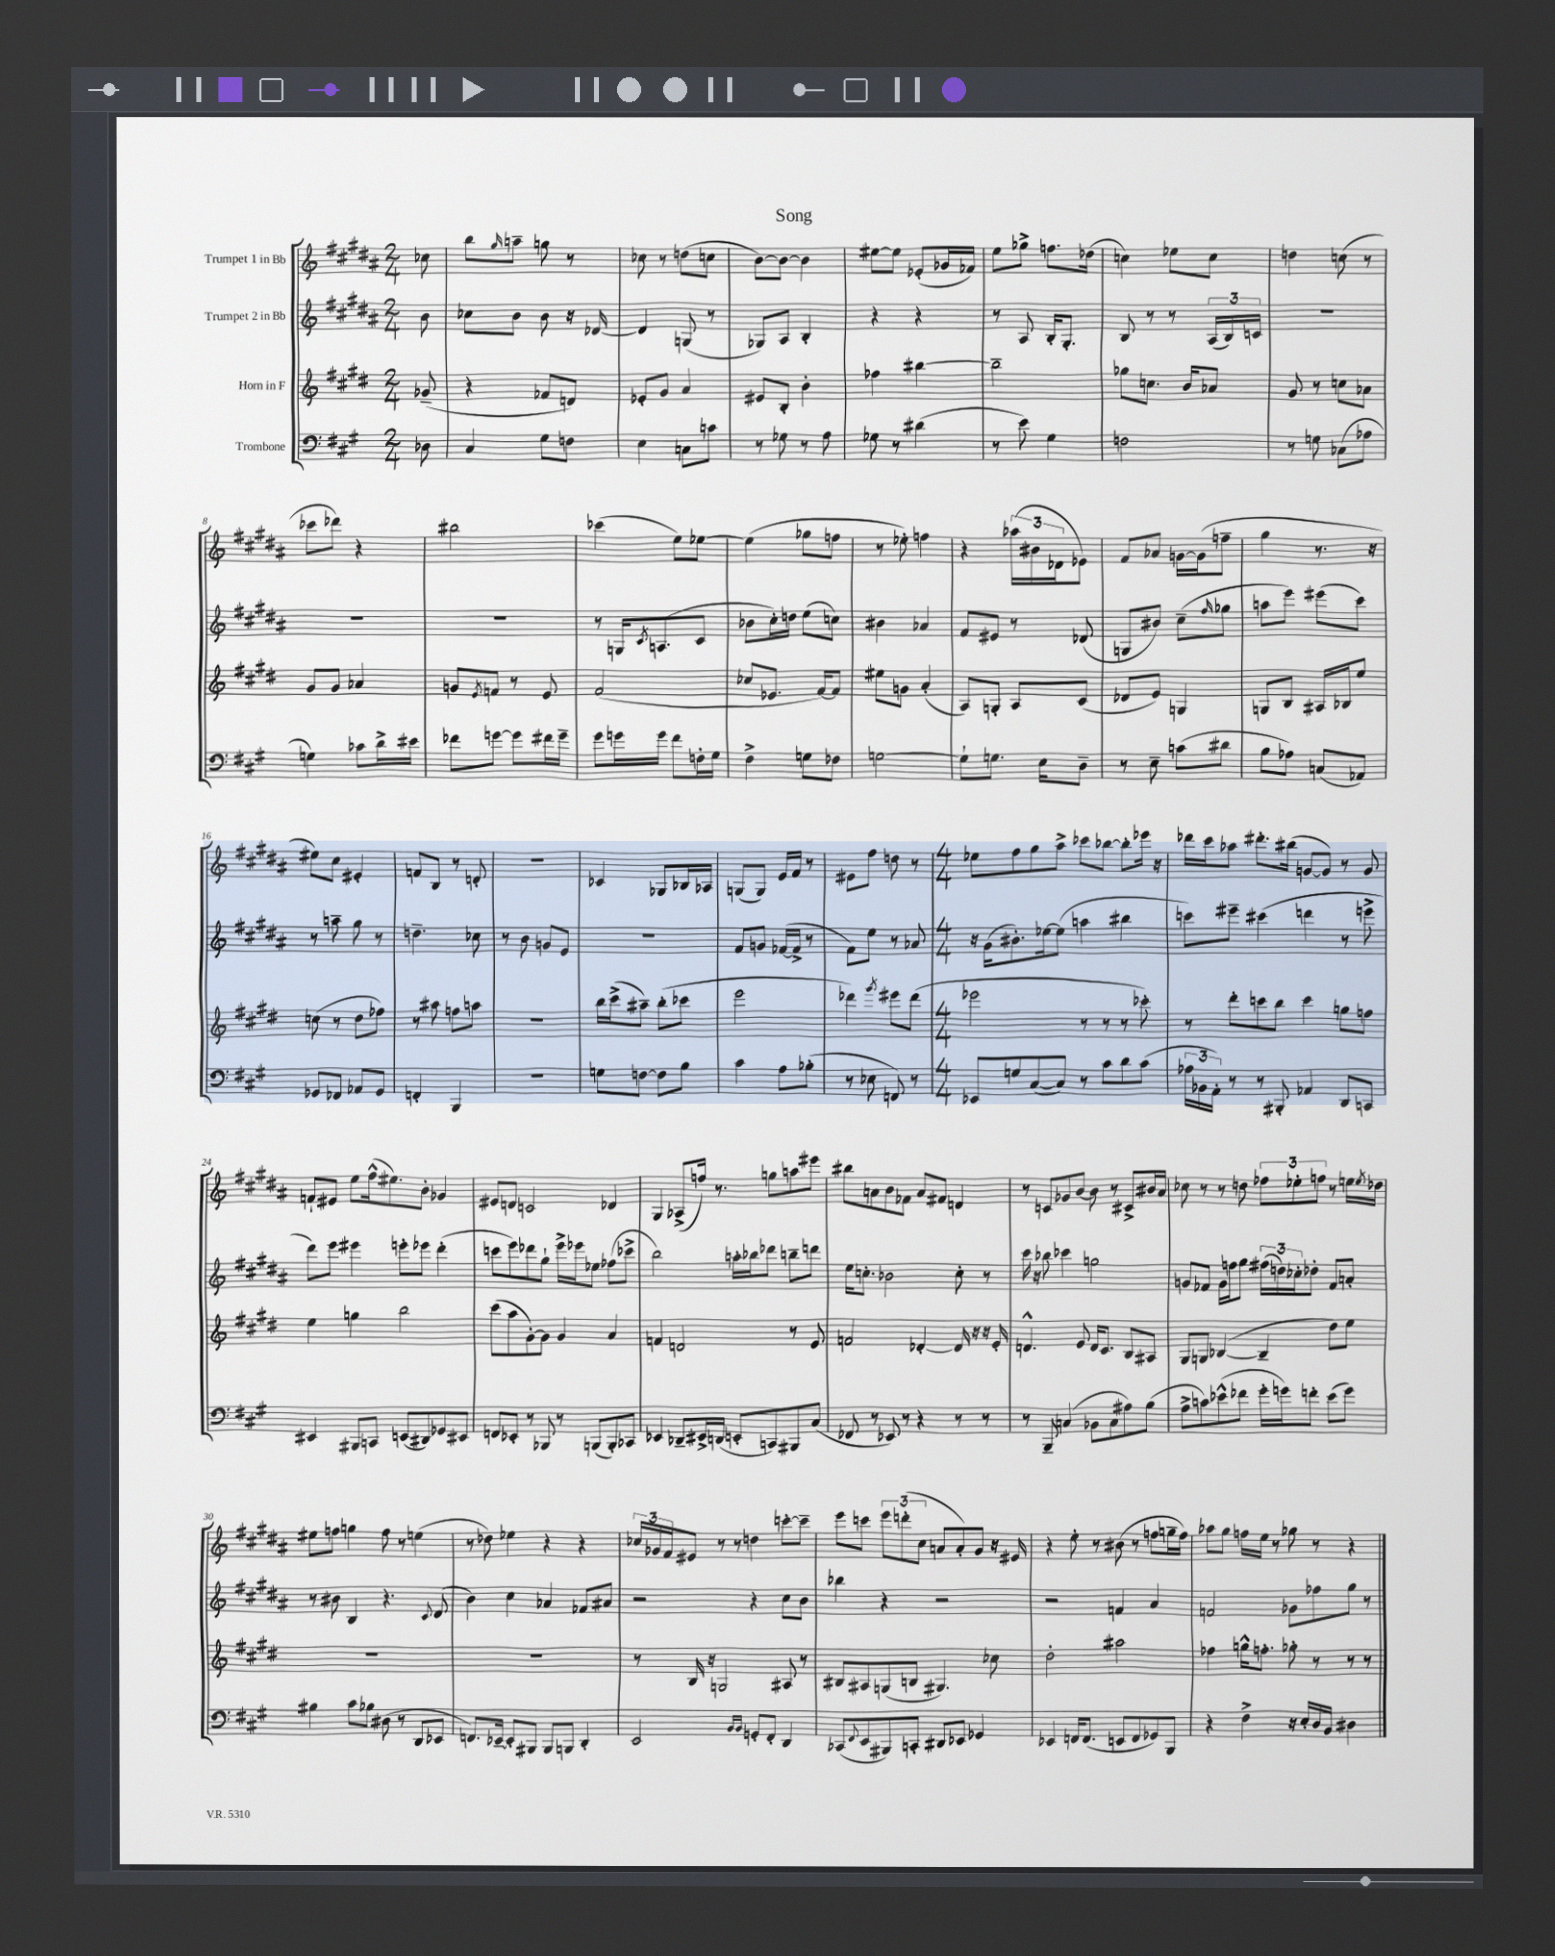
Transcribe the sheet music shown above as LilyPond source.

\header { title = "Song" }
<<
\new StaffGroup <<
\new Staff = "s0" \with { instrumentName = "Trumpet 1 in Bb" } {
    \clef treble \key b \major \numericTimeSignature \time 2/4 \partial 8
    ces''8 |
    b''8 \grace { gis''16 } a''8-- g''8 r8 |
    ces''8 r8 d''8( c''8 |
    b'8~) b'8~ b'4 |
    eis''8~ eis''8 ees'8-.( ges'16 fes'16) |
    e''8 ges''8-> f''8. des''16( |
    c''4) ees''8 c''8 |
    d''4 c''8( r8 |
    ces'''8 des'''8) r4 |
    bis''2 |
    ces'''4( e''8) ees''8~ |
    ees''4( ges''8 f''8 |
    r8 ees''8-.) f''4 |
    r4 \tuplet 3/2 { aes''16( bis'16 des'16 } ees'8) |
    fis'8 aes'8 g'16~ g'16( f''8-- |
    gis''4 r8. r16 |
    eis''8) cis''8 eis'4-. |
    f'8 b8 r8 d'8-. |
    r2 |
    ces'4 ges8 bes16 aes16 |
    g8( g8) e'16 fis'16 r8 |
    eis'8 fis''8 d''8 r8 |
    \numericTimeSignature \time 4/4 ees''8 fis''8 gis''8 ais''8-> ces'''8 bes''8~ bes''8-. ees'''16 r16 |
    des'''16 cis'''16 aes''8 dis'''8.-. bis''16( g'8~ g'8) r8 g'8 |
    f'8-! eis'8 e''8 fis''16-^( eis''8.) b'8-. ges'4 |
    eis'8 d'8 c'2 des'4 |
    gis4 aes8->( f''16) r8. g''8 a''8 eis'''8 |
    bis''8 a'8 b'8 fes'8 a'8 fis'8 d'4 |
    r8 c'8 ges'8 b'8~ b'8 r8 cis'8-> bis'16 ais'16 |
    ces''8 r8 r8 d''8 \tuplet 3/2 { fes''8 ees''8-. f''8 } r8 e''16 \acciaccatura { e''8 } des''16 |
    eis''8 f''8 g''4 f''8 r8 e''4( |
    r8 des''8) ees''4 r4 r4 |
    \tuplet 3/2 { ces''16 ges'16 fis'16 } eis'8 r8 r8 d''4 c'''8~-. c'''8-- |
    e'''8 c'''8 \tuplet 3/2 { e'''8 d'''8-.( cis''8 } a'8 a'8-.) gis'8 r16 eis'16 |
    r4 e''8-. r8 bis'8( r8 f''8 g''16-- f''16) |
    aes''8 gis''8 f''16 e''16 r8 ges''8 r8 r4 \bar "|." |
}
\new Staff = "s1" \with { instrumentName = "Trumpet 2 in Bb" } {
    \clef treble \key b \major \numericTimeSignature \time 2/4 \partial 8
    b'8 |
    ces''8 b'8 b'8 r16 des'16~ |
    des'4 g8( r8 |
    ges8) ais8 b4-. |
    r4 r4 |
    r8 ais8 b16-. gis8.-. |
    b8 r8 r8 \tuplet 3/2 { ais16( b16) c'16 } |
    R2 |
    R2 |
    R2 |
    r8 g16 \acciaccatura { cis'8 } a8.( cis'8 |
    bes'8 cis''16-.) d''16 e''8( c''8) |
    bis'4 aes'4 |
    fis'8 eis'8 r8 des'8( |
    g8 bis'8) cis''8--( \grace { fis''16 } ges''8 |
    a''8 e'''8) eis'''8( cis'''8) |
    r8 a''8-- gis''8 r8 |
    d''4.-- ces''8 |
    r8 b'8 g'8 e'8 |
    r2 |
    fis'8 g'8 fes'16~( fes'16-> r8 |
    fis'8) e''8 r8 aes'8 |
    \numericTimeSignature \time 4/4 r16 gis'16( bis'8.-.) ees''16~ ees''8( a''4 bis''4 |
    c'''8) eis'''8-- cis'''4( d'''4 r8 e'''8-> |
    dis'''8) e'''8 eis'''4 e'''8-. ees'''8 dis'''4-.( |
    c'''8 e'''8) des'''8 gis''8-! e'''16-> ees'''16 ees''8 fes''8( ces'''8-> |
    b''2) a''16-. bes''16 des'''8 b''8-- d'''8 |
    e''16 c''8.-. bes'2 c''8-. r8 |
    cis'''16 r16 bes''8 ces'''4 g''2 |
    g'8 fes'8 g'16 f''16 gis''8 \tuplet 3/2 { fis''16( d''16) ces''16-. } des''8-. fes'8 a'8-. |
    r8 bis'8 b4 r4. \appoggiatura { cis'8 } dis'8( |
    b'4) cis''4 aes'4 fes'8 ais'8 |
    r2 r4 cis''8 b'8 |
    bes''4 r4 r2 |
    r2 f'4 ais'4 |
    f'2 ges'8 fes''8 gis''8 r8 \bar "|." |
}
\new Staff = "s2" \with { instrumentName = "Horn in F" } {
    \clef treble \key e \major \numericTimeSignature \time 2/4 \partial 8
    ges'8--( |
    r4 fes'8 d'8) |
    ees'8-. gis'8 a'4 |
    eis'8 b8-. b'4-. |
    fes''4 bis''4~ |
    bis''2-- |
    ges''8 c''8. b'16 aes'8 |
    gis'8 r8 c''8 aes'8 |
    gis'8 gis'8 aes'4 |
    g'8 \acciaccatura { e'8 } f'8 r8 e'8 |
    fis'2( |
    ces''8 ees'8. fis'16~) fis'8 |
    eis''8 g'8 a'4-.( |
    a8) g8-. a8 cis'8( |
    des'8 e'8) g4 |
    g8 b8 ais16 bes16 e''8 |
    c''8( r8 dis''8 fes''8) |
    r8 ais''8 f''8 a''8 |
    R2 |
    b''16 cis'''16->( ais''8--) b''8-.( ces'''8 |
    e'''2 |
    des'''4) \acciaccatura { gis'''8 } eis'''8 des'''8( |
    \numericTimeSignature \time 4/4 ees'''2 r8 r8 r8 ces'''8-.) |
    r8 dis'''8-. c'''8 b''8 c'''4 g''8 f''8 |
    e''4 g''4 b''2 |
    cis'''8( a''8 gis'8~-.) gis'8 gis'4 a'4 |
    f'4 d'2 r8 e'8 |
    f'2 des'4~-. des'16 r16 r16 e'16-. |
    d'4.-^ e'8 d'16 cis'8. b8 ais8 |
    gis8 g8 bes4~( bes4-- dis''8) e''8 |
    R1 |
    R1 |
    r8 b16 r16 g2 ais8 r8 |
    bis8 ais8 g8( b8 gis4.) ces''8 |
    dis''2-. ais''2 |
    fes''4 g''16-^ f''8.-. ges''8-. r8 r8 r8 \bar "|." |
}
\new Staff = "s3" \with { instrumentName = "Trombone" } {
    \clef bass \key a \major \numericTimeSignature \time 2/4 \partial 8
    des8 |
    cis4 gis8 f8 |
    e4 c8 c'8 |
    r8 ges8 r8 a8 |
    ges8 r8 dis'4( |
    r8 e'8) gis4 |
    f2 |
    r8 g8 ces8( aes8 |
    g4) ces'8 d'16-> eis'16 |
    fes'8 g'8~ g'8 fis'16 g'16-- |
    gis'8 g'16 g'16 fis'8 f16-. gis16 |
    fis4-> g8 fes8 |
    g2~ |
    g8-! g8. e16 d8-- |
    r8 e8-- c'8( dis'8 |
    b8 aes8) c8( aes,8) |
    ges,8 fes,8 aes,8 ges,8 |
    f,4-. b,,4 |
    r2 |
    g8 f8~ f8 b8 |
    cis'4 a8 bes8-.( |
    r8 ees8 f,8) r8 |
    \numericTimeSignature \time 4/4 ees,8 g8 cis8~( cis8) r8 cis'8 d'8 cis'8( |
    \tuplet 3/2 { aes16 bes,16 a,16-.) } r8 r8 bis,,8-. aes,4 d,8 c,8 |
    eis,4 bis,,8 c,8 e,8( dis,8) ges,8 eis,8 |
    f,8 ees,8-. r8 bes,,8 r8 b,,8( b,,8-.) ces,8 |
    ees,4 des,8-- eis,16-> d,16( e,8-. c,8) bis,,8 cis8( |
    fes,8 r8 ees,8) r8 r4 r8 r8 |
    r8 b,,8-- c4( bes,8 c8 ais8) b8( |
    a8-> c'8) ees'8-^( fes'8 gis'16-. g'16) f'8-. ees'8( g'8) |
    bis4 cis'8 bes8 dis8( r8 d,8 ees,8 |
    f,8.) ees,16~-- ees,8-. bis,,8 bis,,8 b,,8 d,4-. |
    e,2 \grace { b,16 b,16 } g,8-. fis,8-. d,4 |
    ces,8( \appoggiatura { fis,8 } e,8 bis,,8) c,8-. dis,8 ees,8 ges,4 |
    ees,4 f,16 f,8.( e,8 f,8 ges,8) b,,8 |
    r4 fis4-> r16 e16-. d16 b,16 dis4 \bar "|." |
}
>>
>>
